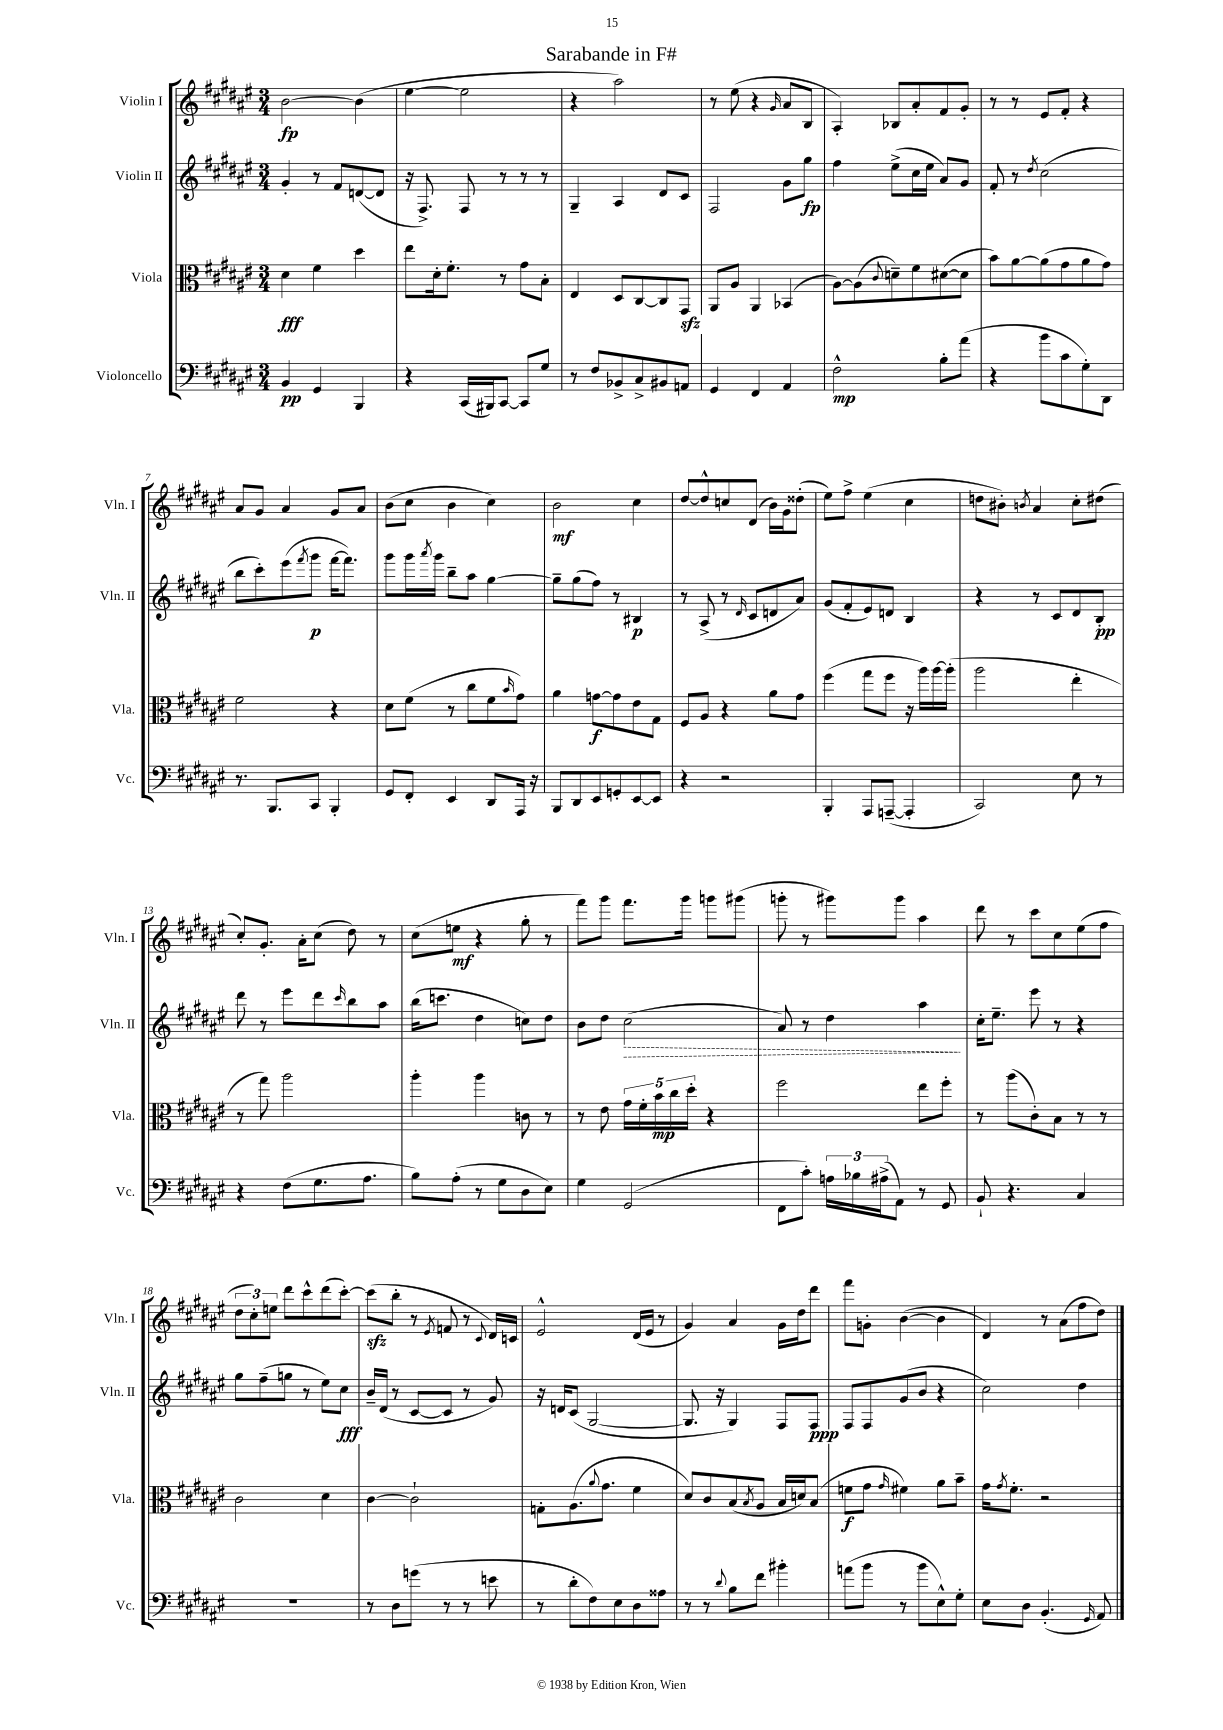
\header { title = "Sarabande in F#" }
<<
\new StaffGroup <<
\new Staff = "s0" \with { instrumentName = "Violin I" shortInstrumentName = "Vln. I" } {
    \clef treble \key fis \major \numericTimeSignature \time 3/4
    b'2~\fp b'4( |
    eis''4~ eis''2 |
    r4 ais''2) |
    r8 eis''8( r4 \grace { gis'16 } ais'8 b8 |
    ais4-.) bes8 ais'8-. fis'8 gis'8-. |
    r8 r8 eis'8 fis'8-. r4 |
    ais'8 gis'8 ais'4 gis'8 ais'8 |
    b'8( cis''8 b'4 cis''4) |
    b'2\mf cis''4 |
    dis''8~ dis''8-^ c''8 dis'8( b'16) gis'16 disis''8-.( |
    eis''8) fis''8-> eis''4( cis''4 |
    d''8 bis'8-.) \acciaccatura { b'8 } ais'4 cis''8-. dis''8( |
    cis''8-.) gis'8.-. ais'16-. cis''8( dis''8) r8 |
    cis''8( e''8\mf r4 gis''8-. r8 |
    fis'''8) gis'''8 fis'''8. gis'''16 g'''8 gis'''8( |
    g'''8-. r8 gis'''8) gis'''8 ais''4 |
    dis'''8 r8 cis'''8 cis''8 eis''8( fis''8 |
    \tuplet 3/2 { dis''8 cis''8-.) e''8 } dis'''8 cis'''8-^ dis'''8( cis'''8~-.) |
    cis'''8\sfz( b''8-. r8 \acciaccatura { eis'8 } f'8 r8 \appoggiatura { cis'8 } dis'16) c'16 |
    eis'2-^ dis'16( eis'16 r8 |
    gis'4) ais'4 gis'16 dis''16 dis'''8 |
    fis'''8 g'8-. b'4~( b'4 |
    dis'4) r8 ais'8( fis''8 dis''8) \bar "|." |
}
\new Staff = "s1" \with { instrumentName = "Violin II" shortInstrumentName = "Vln. II" } {
    \clef treble \key fis \major \numericTimeSignature \time 3/4
    gis'4-. r8 fis'8 d'8~( d'8 |
    r16 fis8.->) fis8 r8 r8 r8 |
    gis4-- ais4 dis'8 cis'8 |
    fis2 gis'8 gis''8\fp |
    fis''4 eis''8->( cis''16 eis''16 ais'8) gis'8 |
    fis'8-. r8 \acciaccatura { dis''8 } cis''2( |
    b''8 cis'''8-.) eis'''8( \acciaccatura { fis'''8 } gis'''8\p fis'''16~ fis'''8.) |
    gis'''8 gis'''16 \acciaccatura { ais'''8 } gis'''16 b''8-- ais''8 gis''4~ |
    gis''8-- gis''8( fis''8) r8 bis4\p |
    r8 ais8->( r8 \grace { dis'16 } cis'8 d'8 ais'8) |
    gis'8( fis'8-. eis'8) d'8 b4 |
    r4 r8 cis'8 dis'8 b8-.\pp |
    dis'''8 r8 eis'''8 dis'''8 \grace { cis'''16 } b''8 ais''8 |
    b''16( c'''8. dis''4 c''8) dis''8 |
    b'8 dis''8 \once \override Hairpin.style = #'dashed-line cis''2\>( |
    ais'8) r8 dis''4 ais''4\! |
    cis''16-. eis''8.-- eis'''8 r8 r4 |
    gis''8 fis''8--( g''8 r8 eis''8) cis''8\fff |
    b'16-- dis'16( r8 cis'8~ cis'8 r8 gis'8) |
    r16 d'16 cis'8( gis2~ |
    gis8. r16 gis4) fis8 fis8\ppp |
    fis8 fis8 gis'8( b'8 r4 |
    cis''2) dis''4 \bar "|." |
}
\new Staff = "s2" \with { instrumentName = "Viola" shortInstrumentName = "Vla." } {
    \clef alto \key fis \major \numericTimeSignature \time 3/4
    dis'4\fff fis'4 dis''4 |
    eis''8 dis'16-. fis'8.-. r8 gis'8 b8-. |
    eis4 dis8 cis8~ cis8 gis,8\sfz |
    ais,8 ais8 ais,4 bes,4( |
    ais8~) ais8( \appoggiatura { cis'8 } d'8--) fis'8 dis'8~( dis'8 |
    b'8) ais'8~ ais'8( gis'8 ais'8 gis'8) |
    fis'2 r4 |
    dis'8 fis'8( r8 cis''8 fis'8 \grace { b'16 } gis'8) |
    ais'4 g'8~\f g'8 eis'8 gis8 |
    fis8 ais8 r4 ais'8 gis'8 |
    fis''4( gis''8 fis''8 r16 ais''16) ais''16~ ais''16-.( |
    ais''2 eis''4-. |
    r8 gis''8) ais''2 |
    ais''4-. ais''4 c'8 r8 |
    r8 eis'8 \tuplet 5/4 { gis'16 fis'16-. b'16\mp cis''16 dis''16-. } r4 |
    fis''2 eis''8 fis''8-. |
    r8 ais''8( cis'8-.) b8 r8 r8 |
    cis'2 dis'4 |
    cis'4~ cis'2-! |
    g8-. ais8.( \appoggiatura { ais'8 } gis'8. fis'4 |
    dis'8) cis'8 b8( \acciaccatura { b8 } ais8 b16 d'16) b8( |
    f'8\f gis'8 \grace { gis'16 } fis'4) ais'8 b'8-- |
    gis'16 \acciaccatura { gis'8 } fis'8.-. r2 \bar "|." |
}
\new Staff = "s3" \with { instrumentName = "Violoncello" shortInstrumentName = "Vc." } {
    \clef bass \key fis \major \numericTimeSignature \time 3/4
    b,4\pp gis,4 b,,4 |
    r4 cis,16( bis,,16) cis,8~ cis,8 gis8 |
    r8 fis8 bes,8-> cis8-> bis,8 a,8 |
    gis,4 fis,4 ais,4 |
    fis2-^\mp b8-. ais'8( |
    r4 b'8 cis'8 gis8-.) dis,8 |
    r8. b,,8. cis,8 b,,4-. |
    gis,8 fis,8-. eis,4 dis,8 ais,,16 r16 |
    b,,8 dis,8 eis,8 g,8-. eis,8~ eis,8 |
    r4 r2 |
    b,,4-. ais,,8 a,,8~--( a,,4-. |
    cis,2) eis8 r8 |
    r4 fis8( gis8. ais8. |
    b8) ais8-.( r8 gis8 dis8 eis8) |
    gis4 gis,2( |
    fis,8 cis'8-.) \tuplet 3/2 { a16 bes16 ais16->( } ais,8) r8 gis,8 |
    b,8-! r4. cis4 |
    R2. |
    r8 dis8 g'8( r8 r8 e'8 |
    r8 dis'8-. fis8) eis8 dis8 aisis8 |
    r8 r8 \appoggiatura { dis'8 } b8 fis'8 bis'4-. |
    a'8( b'8 r8 b'8 eis8-^) gis8-. |
    eis8 dis8 b,4.-.( \grace { gis,16 } ais,8) \bar "|." |
}
>>
>>
